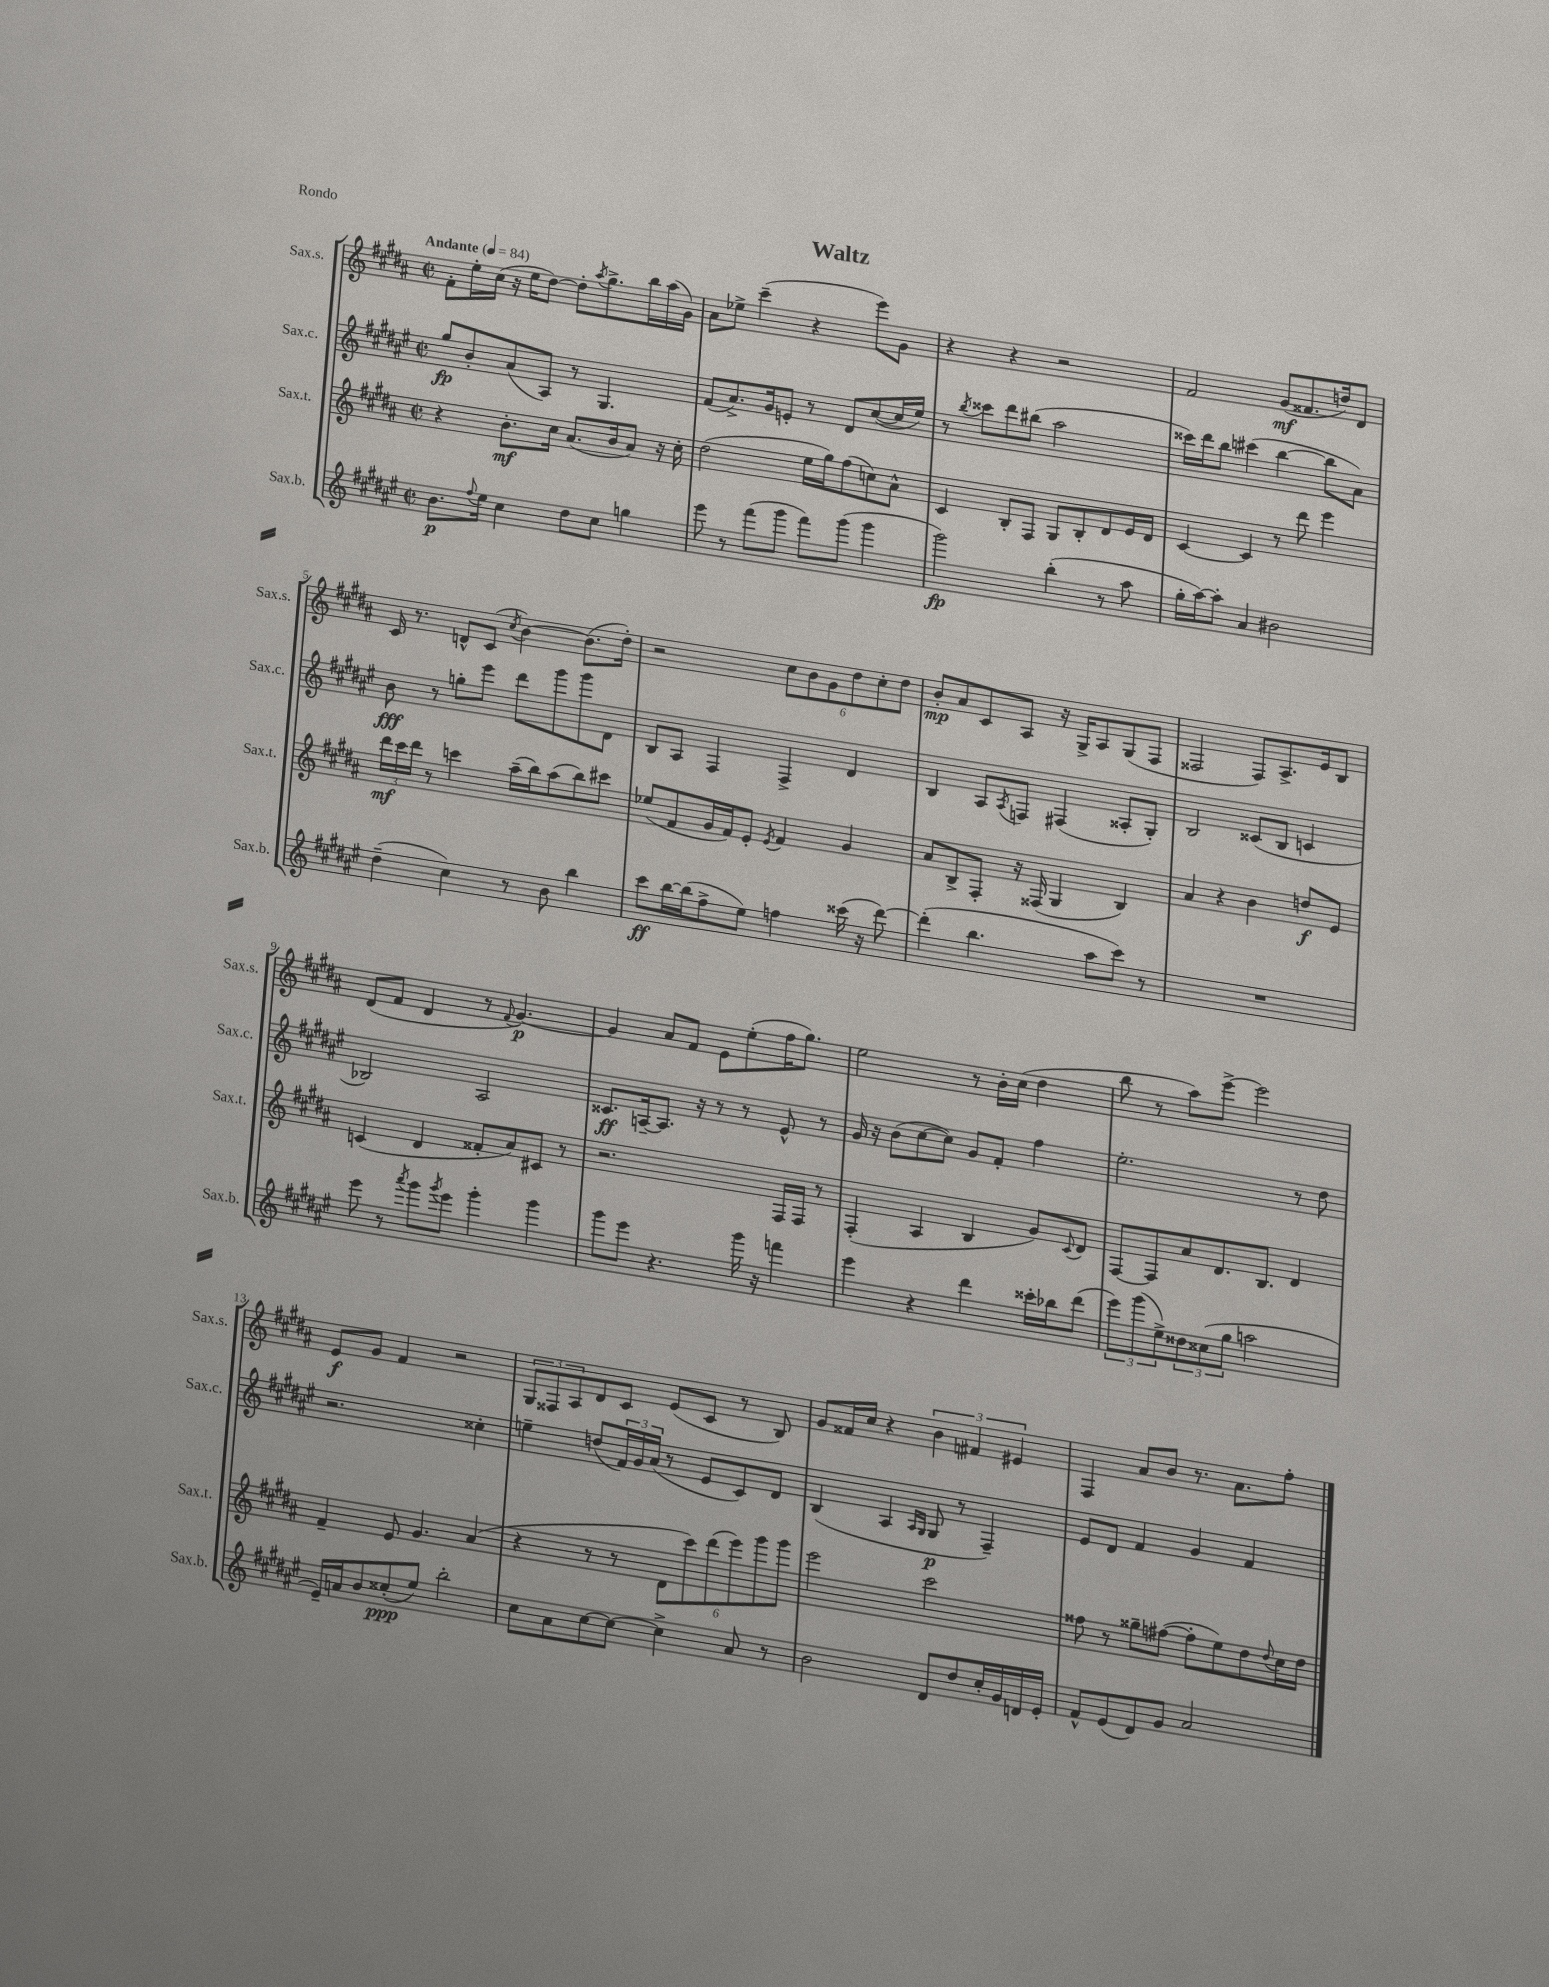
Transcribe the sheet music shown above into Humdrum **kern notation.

**kern	**dynam	**kern	**dynam	**kern	**dynam	**kern	**dynam
*part4	*part4	*part3	*part3	*part2	*part2	*part1	*part1
*staff4	*staff4	*staff3	*staff3	*staff2	*staff2	*staff1	*staff1
*I"Sax.b.	*	*I"Sax.t.	*	*I"Sax.c.	*	*I"Sax.s.	*
*I'Sax.b.	*	*I'Sax.t.	*	*I'Sax.c.	*	*I'Sax.s.	*
*clefG2	*	*clefG2	*	*clefG2	*	*clefG2	*
*k[f#c#g#d#a#e#]	*	*k[f#c#g#d#a#]	*	*k[f#c#g#d#a#e#]	*	*k[f#c#g#d#a#]	*
*M2/2	*	*M2/2	*	*M2/2	*	*M2/2	*
*met(c|)	*	*met(c|)	*	*met(c|)	*	*met(c|)	*
*MM84	*	*MM84	*	*MM84	*	*MM84	*
=1	=1	=1	=1	=1	=1	=1	=1
!	!	!	!	!	!	!LO:TX:a:B:t=Andante	!
8.b\L	p	4r	.	8gg#/L	fp	8f#'\L	.
.	.	.	.	8b'/	.	16ee'\L	.
8qqff#/	.	.	.	.	.	.	.
16ee#\Jk	.	.	.	.	.	(16cc#\JJ	.
4cc#\	.	8.b'\L	mf	(8a#/	.	16r	.
.	.	.	.	.	.	16ee\KL	.
.	.	.	.	8A#/J)	.	[8dd#\J)	.
.	.	16cc#\Jk	.	.	.	.	.
8dd#\L	.	(8.a#/L	.	8r	.	8dd#'\L]	.
.	.	.	.	.	.	8qaa#/	.
8cc#\J	.	.	.	4.G#/	.	8.gg#^\	.
.	.	16b/k	.	.	.	.	.
4ggn\	.	8a#/J)	.	.	.	.	.
.	.	.	.	.	.	16bb\L	.
.	.	16r	.	.	.	(16aa#\	.
.	.	16cc#'\	.	.	.	16g#\JJ)	.
=2	=2	=2	=2	=2	=2	=2	=2
8eee#\	.	(2dd#\	.	(8f#/L	.	8a#\L	.
8r	.	.	.	8.a#^/)	.	8ee-X^\J	.
(8fff#\L	.	.	.	.	.	(4ccc#~\	.
.	.	.	.	16g#/k	.	.	.
8ggg#\J	.	.	.	8en'/J	.	.	.
8fff#\L)	.	16ee\LL	.	8r	.	4r	.
.	.	16gg#\J)	.	.	.	.	.
(8ggg#\J	.	(8ff#\	.	8d#/L	.	.	.
4ggg#\	.	8ccn\)	.	([8cc#/	.	8eee\L)	.
.	.	8a#^^\J	.	16cc#/L]	.	8g#\J	.
.	.	.	.	16ee#/JJ)	.	.	.
=3	=3	=3	=3	=3	=3	=3	=3
2ggg#\)	fp	4c#/	.	8r	.	4r	.
.	.	.	.	8qbb/	.	.	.
.	.	.	.	8ccc##X\L	.	.	.
.	.	8B'/L	.	8ddd#\	.	4r	.
.	.	8F#/J	.	(8bb#X\J	.	.	.
(4bb'\	.	8G#/L	.	2aa#\	.	2r	.
.	.	8B'/	.	.	.	.	.
8r	.	8d#/	.	.	.	.	.
8aa#\	.	16e/L	.	.	.	.	.
.	.	16d#/JJ	.	.	.	.	.
=4	=4	=4	=4	=4	=4	=4	=4
16gg#'\LL	.	[4c#/	.	16ccc##X\LL)	.	2f#/	.
[16aa#\J)	.	.	.	16ddd#\J	.	.	.
8aa#'\J]	.	.	.	8bb\J	.	.	.
4a#/	.	4c#/]	.	(4ccc#X\	.	.	.
2b#X\	.	8r	.	[4bb\	.	(8g#/L	mf
.	.	8ddd#\	.	.	.	8.f##X/	.
.	.	4eee\	.	8bb\L]	.	.	.
.	.	.	.	.	.	16ddn/k)	.
.	.	.	.	8a#\J)	.	8d#/J	.
!!LO:LB:g=z
=5	=5	=5	=5	=5	=5	=5	=5
(4dd#~\	.	24ddd#\LL	mf	8b\	fff	16c#/	.
.	.	24ccc#\	.	.	.	.	.
.	.	.	.	.	.	8.r	.
.	.	24ddd#\JJ	.	.	.	.	.
.	.	8r	.	8r	.	.	.
4cc#\)	.	4cccn\	.	8ggn'\L	.	8dn^^/L	.
.	.	.	.	8eee#\J	.	(8c#/J	.
.	.	.	.	.	.	8qcc#/	.
8r	.	(16aa#~\LL	.	8ddd#\L	.	[4b\)	.
.	.	16bb\J)	.	.	.	.	.
8b\	.	(8aa#\	.	8ggg#\	.	.	.
4bb\	.	8bb\)	.	8ggg#\	.	(8.b\L]	.
.	.	8ccc#X\J	.	8d#\J	.	.	.
.	.	.	.	.	.	16dd#'\Jk)	.
=6	=6	=6	=6	=6	=6	=6	=6
8ccc#\L	ff	(8ee-X/L	.	8B/L	.	2r	.
[16bb\L	.	8f#/	.	8A#/J	.	.	.
(16bb\J]	.	.	.	.	.	.	.
8ff#^\	.	16g#/L	.	4F#/	.	.	.
.	.	16f#/J)	.	.	.	.	.
8ee#\J)	.	8e'/J	.	.	.	.	.
.	.	8qe/	.	.	.	.	.
4ffn\	.	4f#/	.	4F#^/	.	12cc#\L	.
.	.	.	.	.	.	12b\	.
.	.	.	.	.	.	12g#\	.
(16ccc##X\	.	4g#/	.	4d#/	.	12dd#\	.
16r	.	.	.	.	.	.	.
.	.	.	.	.	.	12cc#'\	.
[8ddd#\)	.	.	.	.	.	.	.
.	.	.	.	.	.	12dd#\J	.
=7	=7	=7	=7	=7	=7	=7	=7
(4ddd#'\]	.	8a#/L	.	4B/	.	8b'/L	mp
.	.	8B^/	.	.	.	8a#/	.
4.bb\	.	8F#'/J	.	8A#/L	.	8c#/	.
.	.	.	.	8qA#/	.	.	.
.	.	16r	.	8Fn/J	.	8A#/J	.
.	.	(16F##X/	.	.	.	.	.
.	.	4G#/	.	(4F#X/	.	16r	.
.	.	.	.	.	.	16G#^/KL	.
8aa#\L	.	.	.	.	.	8A#/	.
8ccc#\J)	.	4B/)	.	8A##X'/L	.	(8G#/	.
8r	.	.	.	8G#'/J)	.	8F#/J	.
=8	=8	=8	=8	=8	=8	=8	=8
1r	.	4a#/	.	2B/	.	2F##X/	.
.	.	4r	.	.	.	.	.
.	.	4b\	.	(8c##X/L	.	8F##/L)	.
.	.	.	.	8B/J	.	8.A#^/	.
.	.	8ddn/L	f	4cn/	.	.	.
.	.	.	.	.	.	16e/k	.
.	.	8e/J	.	.	.	8B/J	.
!!LO:LB:g=z
=9	=9	=9	=9	=9	=9	=9	=9
8eee#\	.	(4cn/	.	2B-X/)	.	(8d#/L	.
8r	.	.	.	.	.	8f#/J	.
8qaaa#/	.	.	.	.	.	.	.
8ggg#\L	.	4d#/	.	.	.	4d#/	.
8qggg#/	.	.	.	.	.	.	.
8eee#\J	.	.	.	.	.	.	.
4ggg#'\	.	8f##X'/L	.	2A#/	.	8r	.
.	.	.	.	.	.	8qqf#/	.
.	.	8a#/)	.	.	.	[4.g#/)	p
4ggg#\	.	8c#X/J	.	.	.	.	.
.	.	8r	.	.	.	.	.
=10	=10	=10	=10	=10	=10	=10	=10
8ggg#\L	.	2.r	.	8.c##X/L	ff	4g#/]	.
8eee#\J	.	.	.	.	.	.	.
.	.	.	.	[16An~/k	.	.	.
4.r	.	.	.	8.A/J]	.	8a#/L	.
.	.	.	.	.	.	8f#/J	.
.	.	.	.	16r	.	.	.
.	.	.	.	8r	.	8e\L	.
16ggg#\	.	.	.	8r	.	(8ee'\	.
16r	.	.	.	.	.	.	.
4fffn\	.	16F#/LL	.	8e#^^/	.	16ff#\K	.
.	.	16F#/JJ	.	.	.	8.gg#\J)	.
.	.	8r	.	8r	.	.	.
=11	=11	=11	=11	=11	=11	=11	=11
4eee#\	.	(4F#'/	.	16g#/	.	2ee\	.
.	.	.	.	16r	.	.	.
.	.	.	.	(8b\L	.	.	.
4r	.	4A#/	.	[8cc#\	.	.	.
.	.	.	.	8cc#\J])	.	.	.
4ddd#\	.	4B/	.	8g#/L	.	8r	.
.	.	.	.	8f#'/J	.	16b'\LL	.
.	.	.	.	.	.	(16cc#\JJ	.
16ccc##X'\LL	.	8g#/L)	.	4ff#\	.	4dd#\	.
16bb-X\J	.	.	.	.	.	.	.
.	.	8qqc#/	.	.	.	.	.
(8ddd#\J	.	8d#/J	.	.	.	.	.
=12	=12	=12	=12	=12	=12	=12	=12
12eee#\L)	.	[8F#/L	.	2.ee#'\	.	8bb\	.
(12ggg#\	.	.	.	.	.	.	.
.	.	8F#/]	.	.	.	8r	.
12ee#^\)	.	.	.	.	.	.	.
12dd##X\	.	8a#/	.	.	.	8aa#\L)	.
(12cc##X\	.	.	.	.	.	.	.
.	.	8.d#/	.	.	.	[8eee^\J	.
12gg#\J	.	.	.	.	.	.	.
2aan\	.	.	.	.	.	2eee\]	.
.	.	8.B/J	.	.	.	.	.
.	.	4d#/	.	8r	.	.	.
.	.	.	.	8dd#\	.	.	.
!!LO:LB:g=z
=13	=13	=13	=13	=13	=13	=13	=13
16e#~/LL)	.	4f#~/	.	2.r	.	8e/L	f
16an/J	.	.	.	.	.	.	.
8b/	.	.	.	.	.	8g#/J	.
(8cc##X'/	ppp	8e/	.	.	.	4f#/	.
8ee#/J)	.	4.g#/	.	.	.	.	.
2bb'\	.	.	.	.	.	2r	.
.	.	(4a#/	.	4cc##X'\	.	.	.
=14	=14	=14	=14	=14	=14	=14	=14
8cc#\L	.	4r	.	4een~\	.	12G#/L	.
.	.	.	.	.	.	12F##X/	.
8a#\	.	.	.	.	.	.	.
.	.	.	.	.	.	12A#/	.
[8cc#\	.	8r	.	(8ddn/L	.	8d#/	.
8cc#\J_	.	8r	.	24f#/L)	.	8c#/J	.
.	.	.	.	24g#/	.	.	.
.	.	.	.	(24a#/JJ	.	.	.
4cc#^\]	.	12d#\L	.	8r	.	(8e/L	.
.	.	12ccc#\)	.	.	.	.	.
.	.	.	.	8e#/L	.	8c#/J	.
.	.	(12ddd#\	.	.	.	.	.
8a#/	.	12eee\)	.	8c#/)	.	8r	.
.	.	12ggg#\	.	.	.	.	.
8r	.	.	.	8d#/J	.	8B/)	.
.	.	12ggg#\J	.	.	.	.	.
=15	=15	=15	=15	=15	=15	=15	=15
2b\	.	2eee\	.	(4B/	.	8g#/L	.
.	.	.	.	.	.	16f##X/L	.
.	.	.	.	.	.	16cc#/JJ	.
.	.	.	.	4A#/	.	4r	.
.	.	.	.	16qqA#/LL	.	.	.
.	.	.	.	16qqG#/JJ	.	.	.
8d#/L	.	2ccc#\	.	8G#/	p	6b\	.
8dd#/	.	.	.	8r	.	.	.
.	.	.	.	.	.	6f#X/	.
16cc#'/L	.	.	.	4F#~/)	.	.	.
16g#/	.	.	.	.	.	.	.
.	.	.	.	.	.	6e#X/	.
16dn/	.	.	.	.	.	.	.
16e#'/JJ	.	.	.	.	.	.	.
=16	=16	=16	=16	=16	=16	=16	=16
8f#^^/L	.	8ff##X\	.	8e#/L	.	4F#/	.
(8e#/	.	8r	.	8d#/J	.	.	.
8d#/)	.	8gg##X~\L	.	4f#/	.	8a#/L	.
8g#/J	.	([8ff#X\J	.	.	.	8b/J	.
2a#/	.	8ff#'\L]	.	4g#/	.	8.r	.
.	.	8ee\)	.	.	.	.	.
.	.	.	.	.	.	8.a#\L	.
.	.	8dd#\	.	4f#/	.	.	.
.	.	8qqdd#/	.	.	.	.	.
.	.	16cc#\L	.	.	.	8ff#'\J	.
.	.	16dd#\JJ	.	.	.	.	.
==	==	==	==	==	==	==	==
*-	*-	*-	*-	*-	*-	*-	*-
